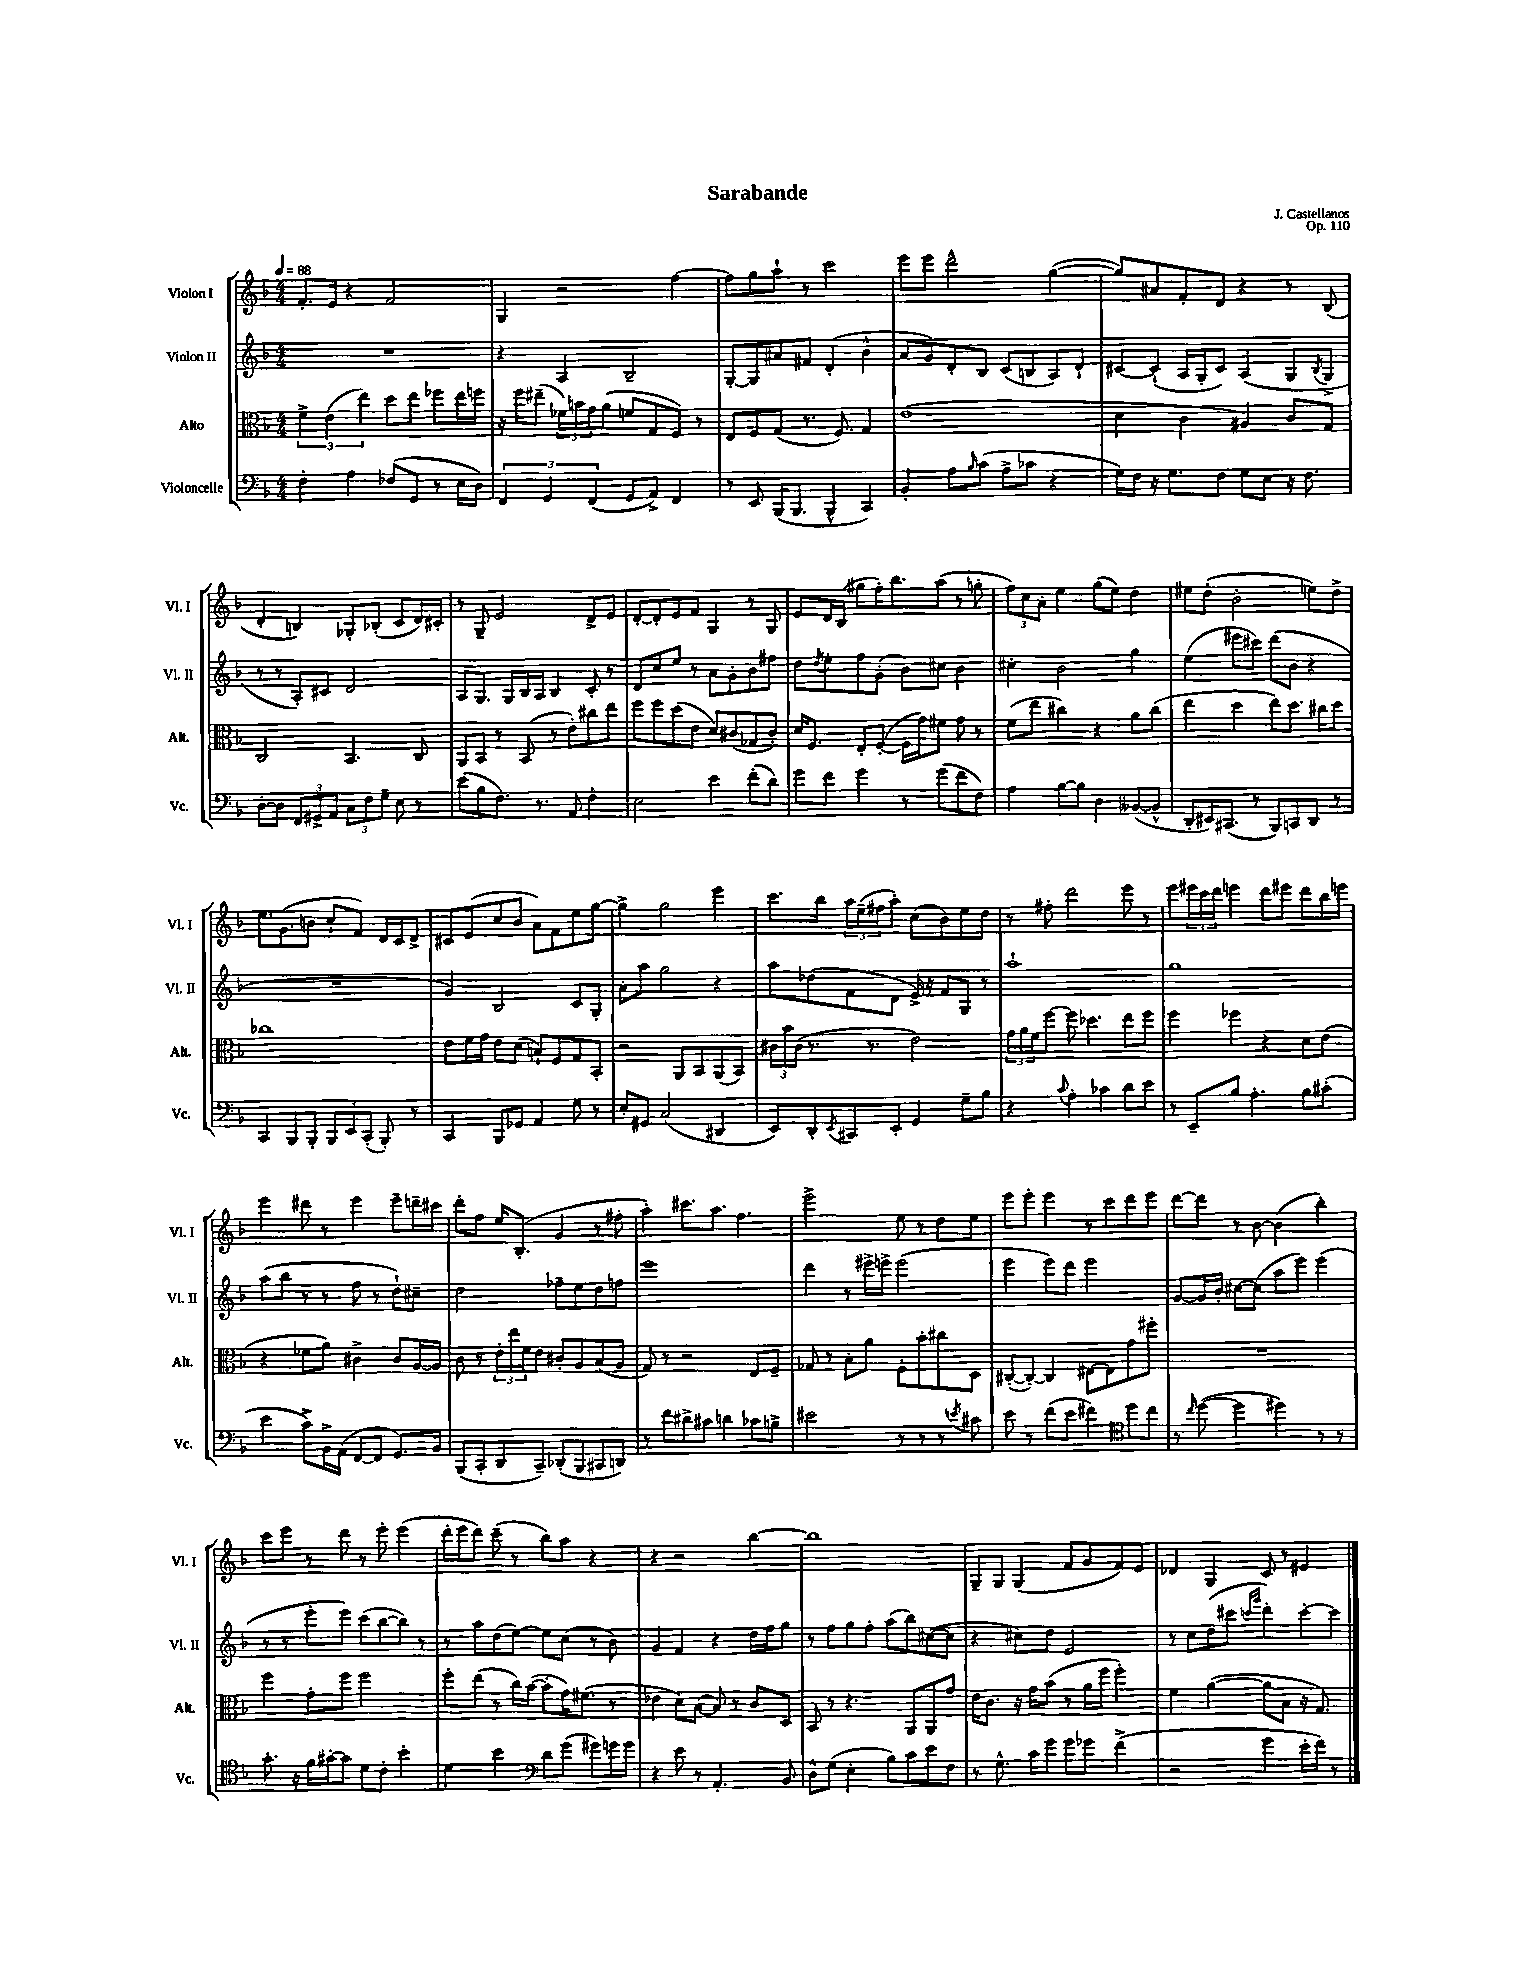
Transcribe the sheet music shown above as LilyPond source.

\header { title = "Sarabande" composer = "J. Castellanos" opus = "Op. 110" }
<<
\new StaffGroup <<
\new Staff = "s0" \with { instrumentName = "Violon I" shortInstrumentName = "Vl. I" } {
    \clef treble \key f \major \numericTimeSignature \time 4/4 \tempo 4 = 88
    f'8.-. e'16 r4 f'2 |
    g4 r2 f''4~ |
    f''8 g''8 a''8-! r8 c'''2 |
    e'''8 e'''8 d'''2-^ g''4~( |
    g''8) ais'8 f'8-. d'8 r4 r8 bes8( |
    d'4-. b4) ges8-. bes8-.( c'8 d'16) cis'16-. |
    r8 g8-- e'2 d'8-> e'8 |
    d'8~-. d'8-. e'8 f'8 g4 r8 g8 |
    e'8 d'16 bes16( gis''8 f''16-.) bes''8. a''8( r8 g''8-. |
    \tuplet 3/2 { f''8) c''8 a'8-. } e''4 g''8( e''8) d''4 |
    eis''8 d''8-.( bes'2-. e''8) d''8-> |
    e''8. g'8.( b'8 c''8-! f'8) d'16 c'16 d'8-> |
    cis'8 e'8( c''8 bes'8 a'8) f'8 e''8 g''8~ |
    g''4-> g''2 e'''4 |
    c'''8. bes''16 \tuplet 3/2 { a''16 e''16--( fis''16 } a''8-.) c''8( bes'8) e''8 d''8 |
    r8 fis''8-. d'''2 e'''8 r8 |
    e'''8 \tuplet 3/2 { eis'''16 c'''16 d'''16 } e'''4 d'''8 eis'''8 d'''8 bes''16 e'''16 |
    e'''4 dis'''8 r8 e'''4 e'''8-- d'''16-- cis'''16 |
    d'''8-. f''8 e''16 bes8.-.( g'4 r8 fis''8-. |
    a''4-.) cis'''8. a''8. f''4. |
    e'''2-> e''8 r8 d''8 e''8 |
    e'''8 e'''8-. e'''4 r8 c'''8 d'''8 e'''8 |
    d'''8~ d'''8 r8 bes'8~ bes'4( bes''4-.) |
    c'''8 e'''8 r8 d'''8 r8 e'''8-. e'''4( |
    d'''16-. e'''16 d'''8) c'''8--( r8 bes''8) a''8 r4 |
    r4 r2 bes''4~ |
    bes''1 |
    g8-- g8 g4( f'8 g'8 f'8) e'8 |
    des'4 g4 c'8 r8 eis'4 \bar "|." |
}
\new Staff = "s1" \with { instrumentName = "Violon II" shortInstrumentName = "Vl. II" } {
    \clef treble \key f \major \numericTimeSignature \time 4/4
    R1 |
    r4 a4 bes2-- |
    g8~-. g8 ais'8 fis'8 d'4-.( bes'4-^ |
    a'8 g'8) d'8-. bes8 c'8( b8 a8) d'8-! |
    cis'8~ cis'8-!( a16 g16-. cis'8) a4( g8 \acciaccatura { bes8 } g8-> |
    r8 r8 a8-.) cis'8 d'2 |
    a8 g8. g16 bes16 a16 bes4 c'8-. r8 |
    d'8 c''8 e''8 r8 a'8 g'8-. bes'8 fis''8 |
    d''8 \acciaccatura { d''8 } e''8-. f''8 g'8-.( bes'8) cis''8 bes'4 |
    cis''4-. bes'2 g''4 |
    e''4( eis'''8 cis'''8) d'''8( bes'8 r4 |
    R1 |
    g'4) bes2 c'8 g8-. |
    a'8-. a''8 g''2 r4 |
    a''8 des''8( f'8 d'8 e'16->) r16 f'8 g8 r8 |
    a''1-! |
    g''1 |
    a''8( bes''8 r8 r8 f''8 r8 d''8-!) cis''8-- |
    d''2 fes''8-- e''8 d''8 f''8 |
    e'''1 |
    d'''4 r8 eis'''16-> e'''16-> e'''2( |
    e'''4 e'''8) d'''8 e'''2 |
    g'8~ g'16 bes'16-. cis''8~ cis''8( a''8 e'''8) e'''4( |
    r8 r8 e'''8-. e'''8) c'''8( bes''8~ bes''8) r8 |
    r8 a''8 d''8( e''8~) e''8 c''8( r8 bes'8) |
    g'4 f'4 r4 d''16 f''16 g''8 |
    r8 f''8 g''8 f''8-. a''8( bes''8) cis''8~( cis''8 |
    r4 cis''8) d''8 e'2 |
    r8 c''8 d''8( cis'''8 \grace { c'''16 g'''16 } d'''4-.) c'''8~-. c'''8 \bar "|." |
}
\new Staff = "s2" \with { instrumentName = "Alto" shortInstrumentName = "Alt." } {
    \clef alto \key f \major \numericTimeSignature \time 4/4
    \tuplet 3/2 { f'4-> e'4( e''4) } d''8 e''8 fes''8 e''16 f''16 |
    r16 f''16 eis''8--( \tuplet 3/2 { fes'16) b'16 g'16 } a'8( f'8 g8 f8) r8 |
    e8 f8 g8( r8. f8.) g4 |
    e'1( |
    d'4 c'4 ais4) c'8 g8 |
    c2 bes,4. c8 |
    a,8 bes,8 r8 bes,8( r8 e'8-.) cis''8 e''8 |
    f''8 f''8 d''8( e'8 d'8) cis'8( ges8 cis'8-.) |
    d'16 f8. e8-. f8~-.( f16 g'16) fis'8 g'8 r8 |
    f'8( e''8 cis''4) r4 a'8 cis''8( |
    e''4 d''4 e''8) d''8. cis''16 d''8 |
    ces''1 |
    e'8 f'16 g'16 e'8 d'8( b8-!) f8 g8 bes,8-. |
    r2 a,8 bes,8 a,8( bes,8) |
    \tuplet 3/2 { cis'16 bes'16 cis'16( } r8. r8. e'2) |
    \tuplet 3/2 { g'16 a'16 f'16 } f''8~ f''8 des''4. e''8 f''8 |
    f''4 fes''4 r4 d'8 e'8( |
    r4 fes'8 a'8) cis'4-> cis'8 a16~ a16 |
    c'8 r8 \tuplet 3/2 { e'16-. e''16 f'16 } e'8 cis'8-. a8 bes8( a8 |
    g8) r8 r2 e8 f8-- |
    ges8 r8 bes8-. a'8 f8-. bes'8-. cis''8 d8 |
    cis8~-.( cis8~-.) cis4 eis8~ eis8 g'8 fis''8-. |
    R1 |
    f''4 g'8-. f''8 f''2 |
    f''8-. e''8( r8 c''16) bes'16~( bes'8-. g'16) fis'8.( r8 |
    ees'4 d'8) bes8~( bes8) r8 c'8 d8 |
    bes,8 r8 r4. a,8 a,8 g'8 |
    e'16 c'8. r16 g'16 bes'8( r8 a'16 f''16 f''4-.) |
    f'4 a'4~( a'8 bes8 r16 g8.) \bar "|." |
}
\new Staff = "s3" \with { instrumentName = "Violoncelle" shortInstrumentName = "Vc." } {
    \clef bass \key f \major \numericTimeSignature \time 4/4
    f4-. a4 fes8( g,8 r8 e16 d16) |
    \tuplet 3/2 { f,4 g,4 f,4( } g,8 a,8->) f,4 |
    r8 e,8 bes,,16( bes,,8. bes,,4-^ c,4) |
    bes,4-. a8 \grace { bes16 } c'8( a8-> ces'8 r4 |
    g16) f16 r16 g8. f8 g8 e8 r16 f8. |
    d8~-. d8 \tuplet 3/2 { f,8 gis,8-> a,8 } \tuplet 3/2 { c8 f8 g8-- } e8 r8 |
    e'8( bes8 f8.) r8. a,8 f4-. |
    e2 e'4 f'8-.( d'8) |
    g'8 f'8 g'4 r8 g'8( f'8 f8) |
    a4 bes8~ bes8 d4 beses,8~( beses,8-^ |
    d,8-. eis,16) cis,8.( r8 bes,,8) c,8 d,8 r8 |
    c,4 bes,,8 bes,,8-. \tuplet 3/2 { bes,,8 e,8 c,8-.( } bes,,8-.) r8 |
    c,4 bes,,8 ges,8 a,4 g8 r8 |
    e8-. gis,8 c2( dis,4 |
    e,8) d,8-. \acciaccatura { e,8 } cis,8 e,8-. g,4 g8-- bes8 |
    r4 \appoggiatura { c'8 } a4-. ces'4 d'8 e'8 |
    r8 e,8-- bes8 a4.-. bes8 cis'8-.( |
    e'4 c'8->) bes,16-> a,16( f,8~ f,8 g,8.) bes,16 |
    bes,,8( c,8-. d,8 c,8--) des,8-.( bes,,8 cis,8 d,8) |
    r8 f'8 dis'8-> cis'8 d'4 ces'8 b8-> |
    eis'2 r8 r8 r8 \acciaccatura { e'8 } cis'8 |
    e'8 r8 f'8( e'8 fis'4) \clef tenor d''8 c''8 |
    r8 \grace { c''16 } d''8~( d''4 dis''4) r8 r8 |
    g'8.-. r16 f'16 gis'16~-. gis'8 d'8 c'8-. bes'4-. |
    d'4 bes'4 \clef bass d'8 g'8( gis'8) g'16 g'16 |
    r4 e'8 r8 a,4.-. bes,8 |
    d8-^ g8( e4-. bes8) c'8 e'8 f8 |
    r8 g8.-^ c'16 g'8 g'8 ges'8 f'4->( |
    r2 g'4 e'16-. f'16) r8 \bar "|." |
}
>>
>>
\layout { \context { \Score \remove "Bar_number_engraver" } }
